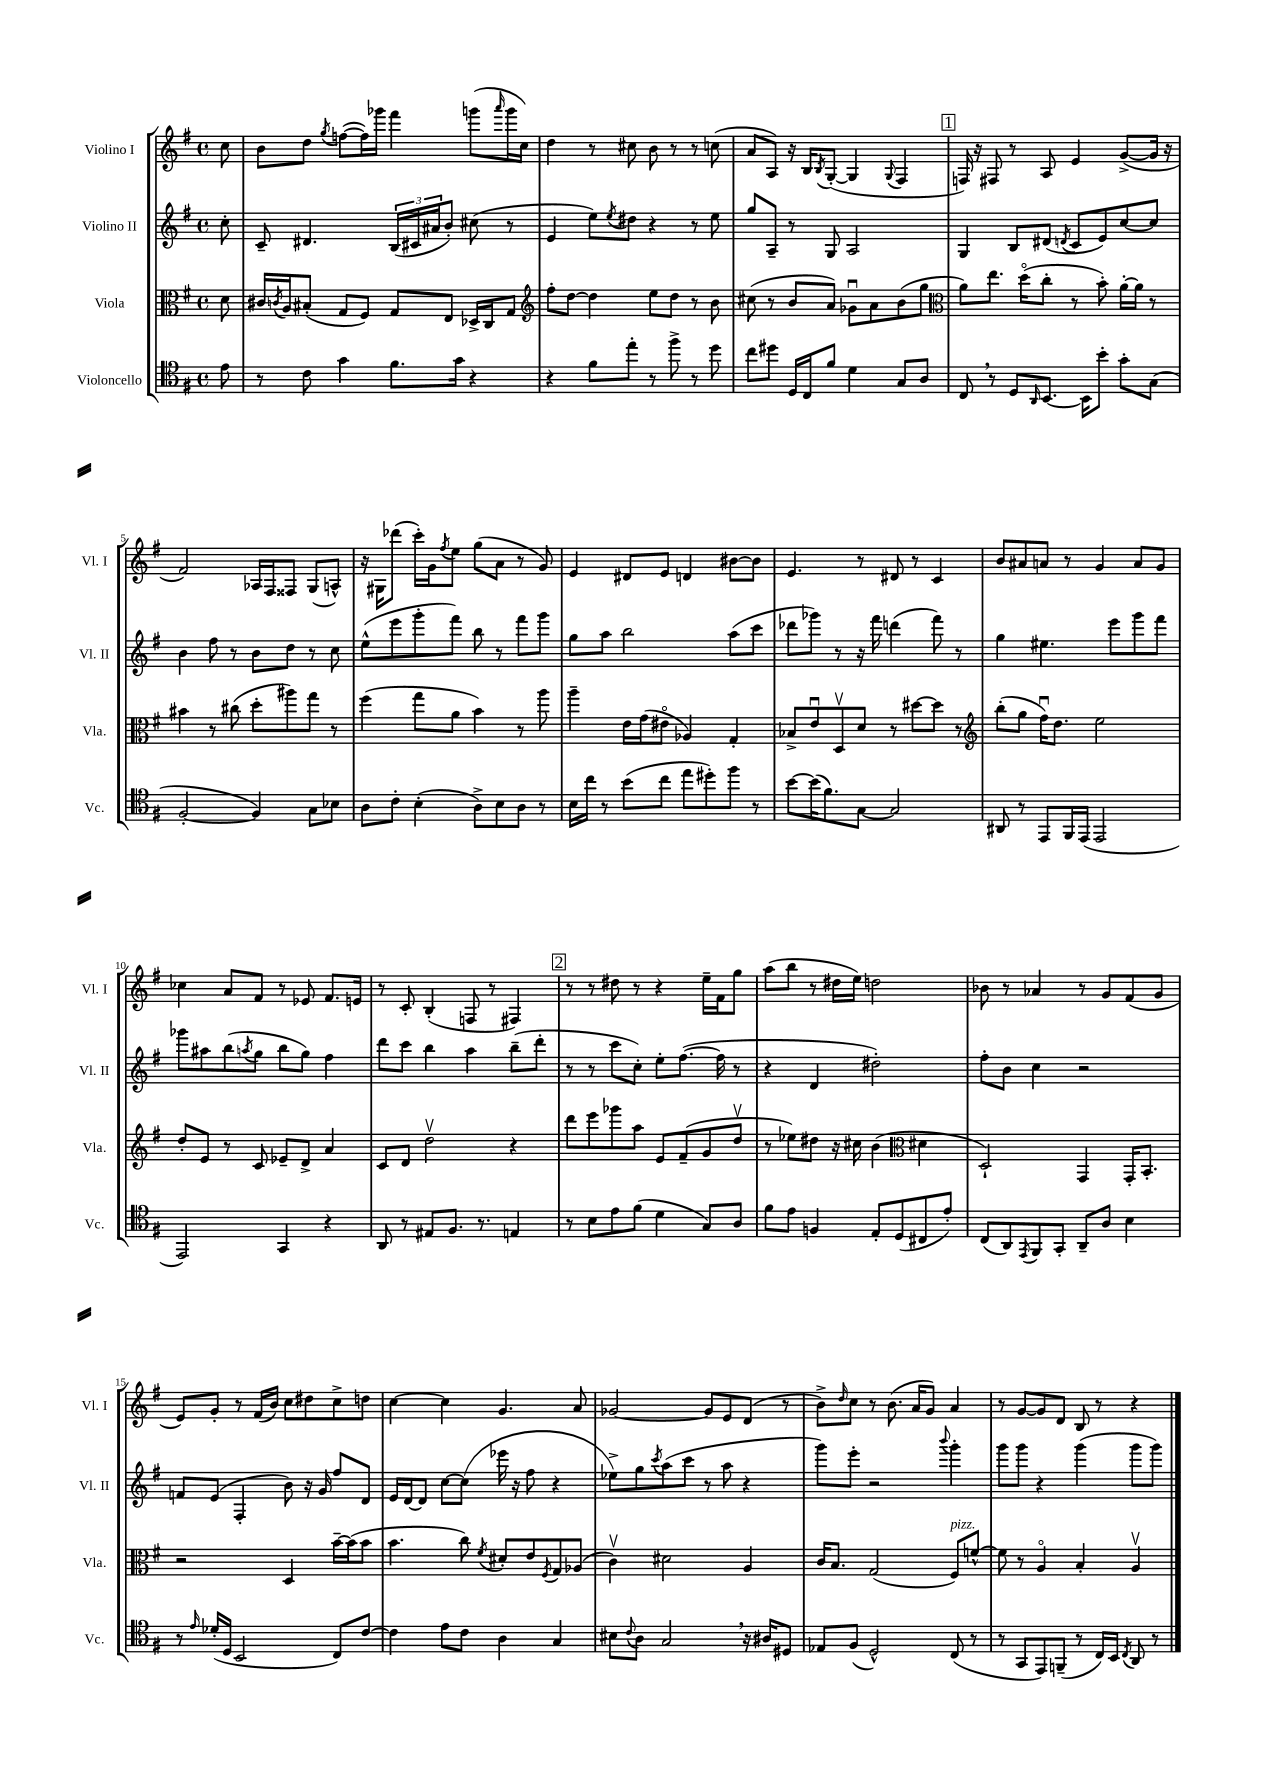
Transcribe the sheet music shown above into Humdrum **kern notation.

**kern	**kern	**kern	**kern
*staff4	*staff3	*staff2	*staff1
*clefC4	*clefC3	*clefG2	*clefG2
*k[f#]	*k[f#]	*k[f#]	*k[f#]
*M4/4	*M4/4	*M4/4	*M4/4
*met(c)	*met(c)	*met(c)	*met(c)
8e	8d	8cc'	8cc
=	=	=	=
8r	16c#	8c~	8b
.	8qc	.	.
.	16A	.	.
8c	(8B#'	4.d#	8dd
.	.	.	8qgg
4g	8G	.	([8ff
.	8F#)	.	16ff])
.	.	.	16ggg-
8.f#	8G	(24B	4fff#
.	.	24c#	.
.	.	24a#	.
.	8E	8b')	.
16g	.	.	.
4r	16D-^	(8cc#	(8ggg
.	16C	.	.
.	.	.	16qqaaa
.	8G	8r	16ggg
.	.	.	16cc)
=	=	=	=
*	*clefG2	*	*
4r	8ff#'	4e	4dd
.	[8dd	.	.
8f#	4dd]	8ee)	8r
.	.	8qee	.
8ee'	.	8dd#	8cc#
8r	8ee	4r	8b
8ff#^	8dd	.	8r
8r	8r	8r	8r
8dd	8b	8ee	(8cc
=	=	=	=
8cc	(8cc#	8gg	8a
8dd#	8r	8A~	8A)
16D	8b	8r	16r
16C	.	.	16B
.	.	.	8qB
8f#	8a)	8G	([8G'
4d	8g-u	2A	4G]
.	8a	.	.
.	.	.	8qqG
8G	(8b	.	4F#
8A	8gg	.	.
=	=	=	=
*	*clefC3	*	*
8C	8a)	4G	16F)
.	.	.	16r
8r	8.ee	.	8F#
8D	.	8B	8r
.	(16ddo	.	.
16qqAA	.	.	.
[8.BB	8cc'	(8d#	8A
.	.	8qd	.
.	8r	8c	4e
16BB]	.	.	.
8b'	8b')	8e)	.
8g'	[16a'	[8cc	([8g^
.	16a]	.	.
(8G	8r	8cc]	16g]
.	.	.	16r
=	=	=	=
[2F#'	4b#	4b	2f#)
.	8r	8ff#	.
.	(8cc#	8r	.
4F#])	8dd'	8b	16A-
.	.	.	16F#
.	8aa#)	8dd	8F##
8G	8gg	8r	(8G
8B-	8r	8cc	8A^^)
=	=	=	=
8A	(4ff#	(8ee^^	16r
.	.	.	16G#
8c'	.	8eee	(8ddd-
(4B'	8gg	8ggg'	16ccc')
.	.	.	16g
.	.	.	8qff#
.	8a	8fff#)	8ee
8A^)	4b)	8bb	(8gg
8B	.	8r	8a
8A	8r	8fff#	8r
8r	8aa	8ggg	8g)
=	=	=	=
16B	4aa~	8gg	4e
16cc	.	.	.
8r	.	8aa	.
(8b	16e	2bb	8d#
.	(16g	.	.
8cc	8e#o	.	8e
8ee	4A-)	.	4d
8dd#')	.	.	.
8ff#	4G'	(8aa	[8b#
8r	.	8ccc	8b#]
=	=	=	=
[8b	8B-^	8ddd-	4.e
(16b]	8eu	8ggg-)	.
8.f#)	.	.	.
.	8Dv	8r	.
[8G	8d	16r	8r
.	.	16fff#	.
2G]	8r	(4ddd	8d#
.	[8dd#	.	8r
.	8dd#]	8fff#)	4c
.	8r	8r	.
=	=	=	=
*	*clefG2	*	*
8AA#	(8bb'	4gg	8b
8r	8gg	.	8a#
8EE	16ff#u)	4.ee#	8a
.	8.dd	.	.
16FF#	.	.	8r
(16EE	.	.	.
2EE	2ee	.	4g
.	.	8eee	.
.	.	8ggg	8a
.	.	8fff#	8g
=	=	=	=
2EE)	8dd'	8ggg-	4cc-
.	8e	8aa#	.
.	8r	(8bb	8a
.	.	8qaa	.
.	8c	8gg	8f#
4GG	8e-~	8bb	8r
.	8d^	8gg)	8e-
4r	4a	4ff#	8.f#
.	.	.	16e
=	=	=	=
8AA	8c	8ddd	8r
8r	8d	8ccc	8c'
8E#	2ddv	4bb	(4B'
8.F#	.	.	.
.	.	4aa	8F
8.r	.	.	.
.	.	.	8r
4E	4r	(8bb~	4F#)
.	.	8ddd'	.
=	=	=	=
8r	8ddd	8r	8r
8B	8eee	8r	8r
8e	8ggg-	8ccc	8dd#
(8f#	8aa	8cc')	8r
4d	8e	8ee'	4r
.	(8f#~	([8.ff#	.
8G)	8g	.	16ee~
.	.	16ff#]	16f#
8A	8ddv	8r	8gg
=	=	=	=
8f#	8r	4r	(8aa
8e	8ee-)	.	8bb
4F	8dd#	4d	8r
.	16r	.	16dd#
.	16cc#	.	16ee)
8E'	(4b	2dd#')	2dd
(8D	.	.	.
*	*clefC3	*	*
8C#	4d#	.	.
8e')	.	.	.
=	=	=	=
(8C	2D`)	8ff#'	8b-
8AA)	.	8b	8r
8qEE	.	.	.
8FF#	.	4cc	4a-
8GG'	.	.	.
8AA~	4GG	2r	8r
8A	.	.	8g
4B	16GG'	.	(8f#
.	8.BB'	.	.
.	.	.	8g
=	=	=	=
8r	2r	8f	8e)
16qqe	.	.	.
(16d-'	.	(8e	8g'
16D	.	.	.
2BB	.	4F#'	8r
.	.	.	(16f#
.	.	.	16b)
.	4D	8b)	8cc
.	.	16r	8dd#
.	.	16g	.
8C)	[16b~	8ff#	8cc^
.	(16b]	.	.
[8c	8b	8d	8dd
=	=	=	=
4c]	4.b	16e	[4cc
.	.	[16d	.
.	.	8d]	.
8e	.	[8cc	4cc]
8c	8cc)	(8cc]	.
.	8qf#	.	.
4A	8d#'	16eee-	4.g
.	.	16r	.
.	8e	8ff#	.
.	8qF#	.	.
4G	8G	4r	.
.	(8A-	.	8a
=	=	=	=
8B#	4cv)	8ee-^)	[2g-
8qqc	.	.	.
8A	.	8gg	.
.	.	8qccc	.
2G	2d#	(8aa	.
.	.	8ccc	.
.	.	8r	8g-]
.	.	8aa	8e
16r	4A	4r	(8d
16A#	.	.	.
8D#	.	.	8r
=	=	=	=
8E-	16c	8ggg)	8b^)
.	8.B	.	.
.	.	.	16qqdd
(8F#	.	8eee'	8cc
2D^^)	(2G	2r	8r
.	.	.	(8.b
.	.	.	16a
.	.	.	8g)
.	.	8qqbbb	.
(8C	8F#)	4ggg'	4a
8r	[8f^^	.	.
=	=	=	=
8r	8f]	8ggg	8r
8GG	8r	8ggg	[8g
8EE)	4Ao	4r	8g]
(8FF~	.	.	8d
8r	4B'	(4ggg	8B
16C)	.	.	8r
16BB	.	.	.
8qC	.	.	.
8AA	4Av	8ggg	4r
8r	.	8ggg)	.
==	==	==	==
*-	*-	*-	*-
